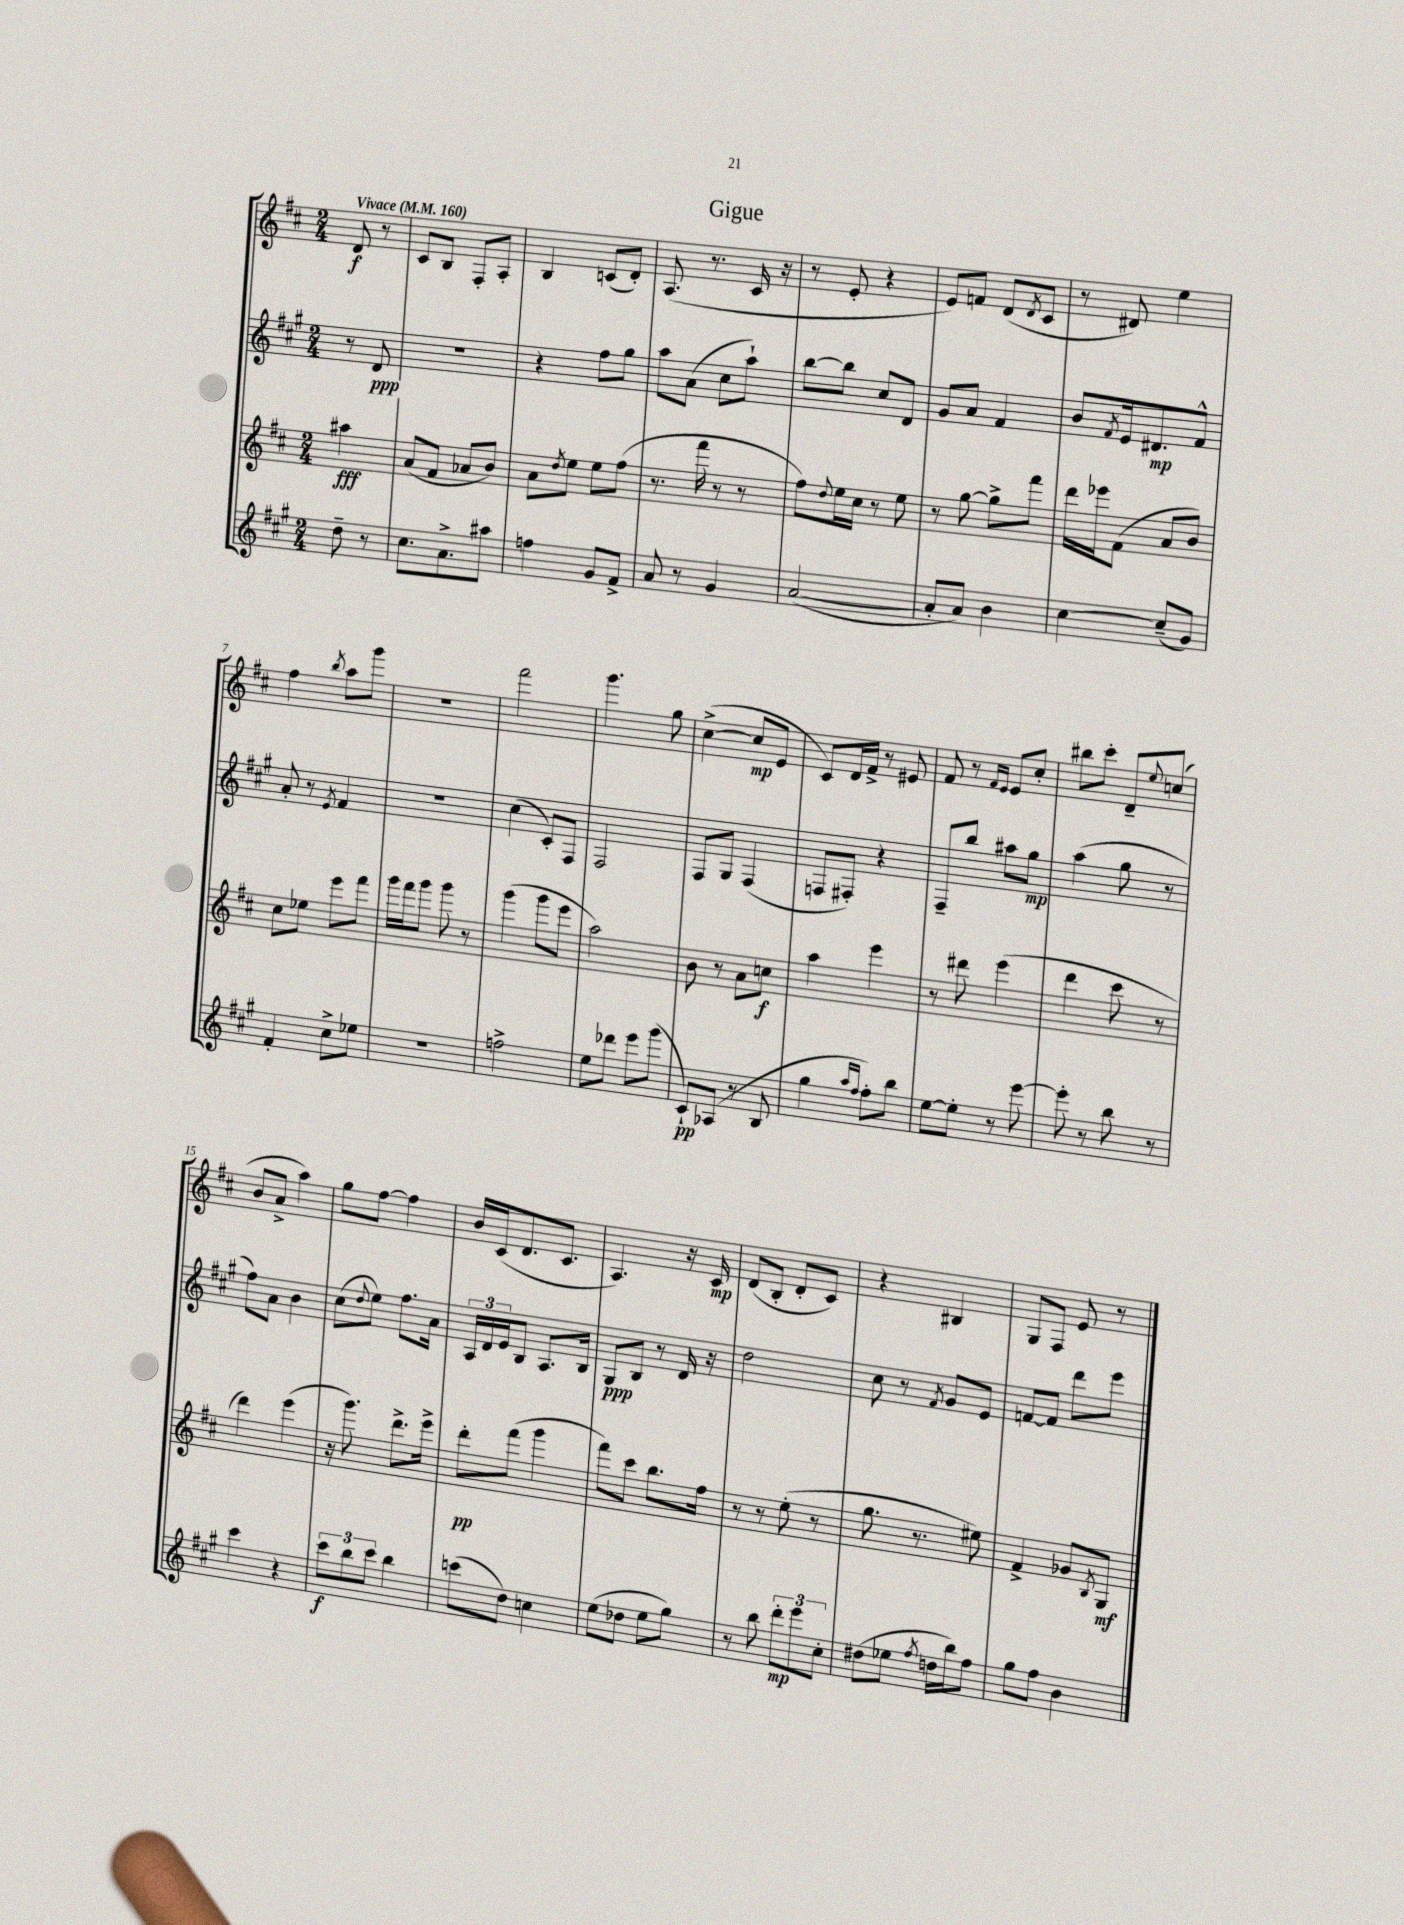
\header { title = "Gigue" }
<<
\new StaffGroup <<
\new Staff = "s0" {
    \clef treble \key d \major \numericTimeSignature \time 2/4 \partial 4 \tempo "Vivace" 4 = 160
    d'8\f r8 |
    cis'8 b8 fis8-. a8-. |
    b4 c'8( d'8-.) |
    a8.( r8. cis'16 r16 |
    r8 e'8-. r4 |
    e'8) f'8 d'8( \acciaccatura { d'8 } cis'8 |
    r8 dis'8) e''4 |
    fis''4 \acciaccatura { b''8 } a''8 g'''8 |
    r2 |
    fis'''2 |
    g'''4. g''8 |
    cis''4~->( cis''8\mp e'8 |
    cis'8) d'16 fis'16-> r8 eis'8 |
    fis'8 r8 \grace { fis'16 e'16 } e'8 cis''8-. |
    bis''8 cis'''8-. d'8-- \appoggiatura { e''8 } c''8( |
    b'8 a'8-> a''4) |
    g''8 fis''8~ fis''4 |
    b'16 cis'16( d'8. cis'8. |
    a4.) r16 cis'16\mp |
    d'8( b8-. d'8-. cis'8) |
    r4 bis4 |
    g8 fis8 e'8 r8 \bar "|." |
}
\new Staff = "s1" {
    \clef treble \key a \major \numericTimeSignature \time 2/4 \partial 4
    r8 d'8\ppp |
    R2 |
    r4 fis''8 gis''8 |
    a''8 a'8( cis''8 a''8-!) |
    b''8~ b''8 cis''8 d'8 |
    gis'8 a'8 fis'4 |
    b'8 \acciaccatura { fis'8 } e'16 dis'8.\mp fis'8-^ |
    a'8-. r8 \acciaccatura { e'8 } fis'4 |
    R2 |
    cis''4( cis'8-.) fis8 |
    fis2 |
    fis8 gis8 fis4( |
    f8 fis8-.) r4 |
    fis8-- b''8 ais''8 gis''8\mp |
    a''4( gis''8 r8 |
    fis''8) a'8 b'4 |
    cis''8( \appoggiatura { d''8 } e''8) fis''8. a'16 |
    \tuplet 3/2 { a16 d'16 e'16 } b8 a8. b16 |
    gis8\ppp b8 r8 d'16 r16 |
    d''2 |
    cis''8 r8 \acciaccatura { fis'8 } gis'8 e'8 |
    f'8~ f'8 d'''8 e'''8 \bar "|." |
}
\new Staff = "s2" {
    \clef treble \key d \major \numericTimeSignature \time 2/4 \partial 4
    ais''4\fff |
    a'8( fis'8 aes'8 b'8) |
    a'8 \acciaccatura { d''8 } e''8 e''8 fis''8( |
    r8. fis'''16 r8 r8 |
    fis''8) \appoggiatura { d''8 } e''16 cis''16 r8 e''8 |
    r8 g''8~ g''8-> fis'''8 |
    d'''16 ees'''16 fis'8( a'8 b'8) |
    cis''8 ees''8 e'''8 fis'''8 |
    g'''16 fis'''16 g'''8 g'''8 r8 |
    g'''4( g'''8 e'''8 |
    a''2) |
    b'8 r8 a'8 c''8\f |
    a''4 e'''4 |
    r8 dis'''8 e'''4( |
    d'''4 cis'''8 r8 |
    d'''4) e'''4( |
    r16 g'''8.) d'''8.-> e'''16-> |
    d'''8-.\pp fis'''8( g'''4 |
    fis'''8) cis'''8 b''8. fis''16 |
    r8 r8 e''8-.( r8 |
    g''8. r8. eis''8) |
    fis'4-> ges'8 \acciaccatura { b8 } g8\mf \bar "|." |
}
\new Staff = "s3" {
    \clef treble \key a \major \numericTimeSignature \time 2/4 \partial 4
    d''8-- r8 |
    cis''8. a'8.-> ais''8 |
    f''4 gis'8 fis'8-> |
    a'8 r8 gis'4 |
    a'2~( |
    a'8-. a'8) b'4 |
    cis''4~ cis''8--( gis'8) |
    fis'4-. cis''8-> ees''8 |
    r2 |
    f''2-> |
    e''8 des'''8 e'''8 gis'''8( |
    cis'8-!\pp) aes8( r8 b8 |
    gis''4 \grace { a''16 fis''16 } fis''8-.) b''8 |
    e''8~ e''8-. r8 e'''8~ |
    e'''8-. r8 b''8 r8 |
    cis'''4 r4 |
    \tuplet 3/2 { cis'''8\f b''8 cis'''8 } b''4 |
    c'''8( d''8) c''4 |
    e''8( des''8 e''8 gis''8) |
    r8 b''8 \tuplet 3/2 { d'''8-.\mp e'''8 cis''8-. } |
    dis''8( ees''8 \acciaccatura { fis''8 } d''16 b''16) fis''8 |
    gis''8 fis''8 b'4 \bar "|." |
}
>>
>>
